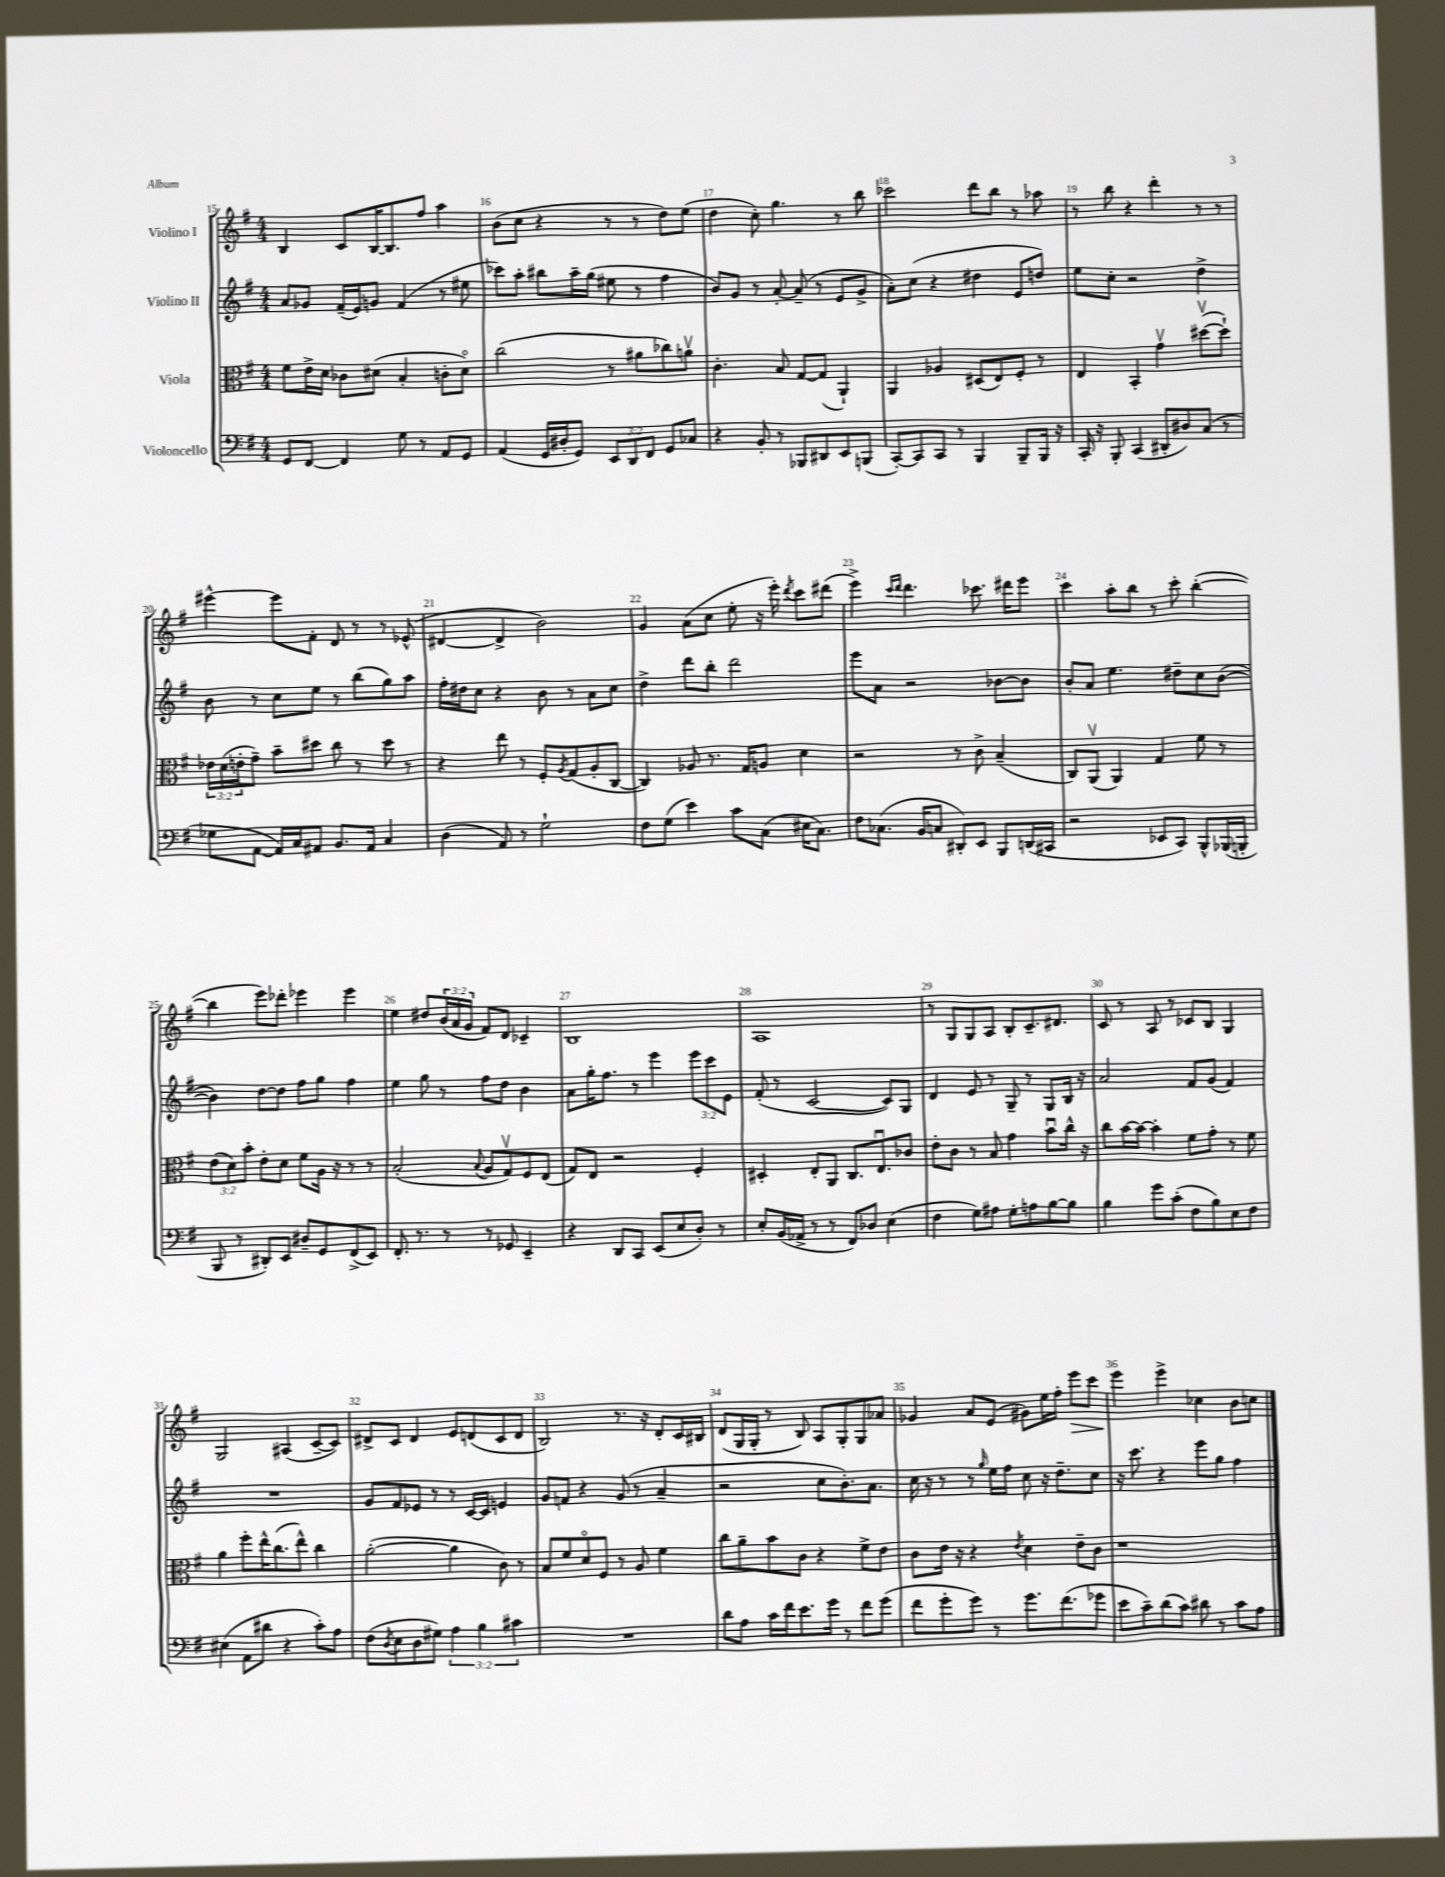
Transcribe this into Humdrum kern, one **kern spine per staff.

**kern	**kern	**kern	**kern	**dynam
*part4	*part3	*part2	*part1	*part1
*staff4	*staff3	*staff2	*staff1	*staff1
*I"Violoncello	*I"Viola	*I"Violino II	*I"Violino I	*
*clefF4	*clefC3	*clefG2	*clefG2	*
*k[f#]	*k[f#]	*k[f#]	*k[f#]	*
*M4/4	*M4/4	*M4/4	*M4/4	*
=15	=15	=15	=15	=15
8GG/L	8f#\L	8a/L	4B/	.
[8FF#/J	16e^\L	8g-X/J	.	.
.	16d\JJ	.	.	.
4FF#/]	8c-X\L	(16f#~/LL	8c/L	.
.	.	16e/J)	.	.
.	(8d#X\J	8gn/J	[16B/K	.
.	.	.	8.B/]	.
8G\	4B'/	(4f#/	.	.
8r	.	.	8ff#/J	.
8AA/L	8cn'\L	8r	4aa\	.
8GG/J	8d#\J)	8ee#X\	.	.
=16	=16	=16	=16	=16
(4AA/	(2cc\	8ccc-X\L)	(8b\L	.
.	.	8aa'\J	8cc\J	.
16GG/LL	.	8bb#X\L	4r	.
16D#X'/J	.	.	.	.
8GG/J)	.	16aa~\L	.	.
.	.	(16gg\JJ	.	.
12EE/L	8r	8ee#X\	8r	.
12DD/	.	.	.	.
.	8a#X\L	8r	8r	.
12FF#/J	.	.	.	.
8GG/L	8cc-X\)	4ff#\	8dd\L)	.
8C-X/J	8anv\J	.	(8ee\J	.
=17	=17	=17	=17	=17
4r	4.c'\	8b/L)	4dd\	.
.	.	8g/J	.	.
8BB'/	.	8r	8cc'\)	.
8r	8B/	[8a'/	4.gg\	.
8BBB-X/L	[8G/L	(8a~/]	.	.
8DD#X/	(8G/J]	8r	.	.
8EE/	4AA`/)	8e/L	8r	.
(8BBBn/J	.	8g^/J	8bb\	.
=18	=18	=18	=18	=18
[8CC'/L)	4AA/	8a'\L)	2ccc-X\	.
8CC/]	.	(8cc\J	.	.
8CC/J	4A-X/	4r	.	.
8r	.	.	.	.
4BBB/	(8D#X/L	4dd#X\	8ddd\L	.
.	8E/)	.	8bb\J	.
8BBB~/L	8F#'/J	8e/L	8r	.
16BBB/Jk	8r	8ddn/J)	8aa-X\	.
16r	.	.	.	.
=19	=19	=19	=19	=19
16CC'/	4E/	8ee\L	8r	.
16r	.	.	.	.
8BBB'/	.	8cc'\J	8bb\	.
(4CC/	4BB'/	2r	4r	.
8DD#X'/L	4gv\	.	4ddd'\	.
8D#X/)	.	.	.	.
(8C/J	([8dd#Xv\L	4dd^\	8r	.
8r	8dd#`\J])	.	8r	.
!!LO:LB:g=z
=20	=20	=20	=20	=20
8G-X\L	24e-X\LL	8b\	[4eee#X^^\	.
.	(24d\	.	.	.
.	24en'\J	.	.	.
[8AA\J	8g~\J)	8r	.	.
16AA/LL])	8b~\L	8cc\L	8eee#\L]	.
16C/J	.	.	.	.
8AA#X/J	8dd#X\J	8ee\J	8f#'\J	.
8.BB/L	8cc\	8r	8d/	.
.	8r	(8bb\L	8r	.
16AA#/Jk	.	.	.	.
4C/	8dd#\	8gg\)	8r	.
.	8r	8aa\J	(8e-X^^/	.
=21	=21	=21	=21	=21
(4D\	4r	16ff#'\LL	[4d#X/	.
.	.	16dd#X\J	.	.
.	.	8cc\J	.	.
8AA/)	8ee\	4r	4d#^/]	.
8r	8r	.	.	.
2G`\	8F#'/L	8b\	2b\)	.
.	8qA/	.	.	.
.	(8G/	8r	.	.
.	8A'/	8a\L	.	.
.	[8C/J	8cc\J	.	.
=22	=22	=22	=22	=22
8F#\L	4C/])	4dd^\	4g/	.
(8G\J	.	.	.	.
4e\)	8A-X/	8ddd\L	(8a\L	.
.	8.r	8bb'\J	8cc\J	.
8c\L	.	2ddd\	8ee'\	.
.	16G/KL	.	.	.
(8C\J	8An/J	.	16r	.
.	.	.	16eee'\)	.
.	.	.	8qddd/	.
16E#X\KL	4d\	.	8ccc\L	.
8.C\J)	.	.	.	.
.	.	.	(8ddd#X\J	.
=23	=23	=23	=23	=23
8F#\L	2r	8eee\L	4eee^\)	.
(8.C-X\J	.	8a\J	.	.
.	.	.	16qqccc/LL	.
.	.	.	16qqddd/JJ	.
.	.	2r	4.ddd\	.
16BB/KL	.	.	.	.
8Cn/J	.	.	.	.
8DD#X'/L)	8r	.	.	.
8EE/J	8c^\	.	8.ccc-X\	.
8BBB/L	(4B~/	[8b-X\L	.	.
.	.	.	16ddd#X\KL	.
(16DDn/L	.	8b-\J]	8eee\J	.
16CC#X/JJ	.	.	.	.
=24	=24	=24	=24	=24
2r	8C/L)	8b'/L	4ccc\	.
.	(8AAv/J	8a/J	.	.
.	4AA/)	4.ee\	8aa'\L	.
.	.	.	8bb\J	.
8EE-X/L	4G/	.	8r	.
8CC/J)	.	8dd#X~\L	8ccc'\	.
8BBB^^/L	8f#\	8cc\	([4bb'\	.
(16BBB-X/L	8r	([8b\J	.	.
16BBBn'/JJ	.	.	.	.
!!LO:LB:g=z
=25	=25	=25	=25	=25
8BBB/	(12e\L	4b\])	4bb\]	.
.	12d\)	.	.	.
8r	.	.	.	.
.	12b'\J	.	.	.
8DD#X'/L)	8e'\L	[8dd\L	8eee\L)	.
8EE/J	8d\J	8dd\J]	8ddd-X'\J	.
8D#X~/L	8f#\L	8ff#\L	4eee-X\	.
8GG/	16A\Jk	8gg\J	.	.
.	16r	.	.	.
(8FF#^/	8r	4ff#\	4eee-\	.
8EE/J)	8r	.	.	.
=26	=26	=26	=26	=26
8.FF#'/	(2B'/	4ee\	4ee\	.
8.r	.	.	.	.
.	.	8gg\	8dd#X/L	.
8r	.	8r	(24b/L	.
.	.	.	24a/	.
.	.	.	24g/JJ	.
.	8qqB/	.	.	.
8r	8A/L	8ff#\L	8f#/L)	.
8GG-X/	8Gv/)	8dd\J	8d/J	.
4EE~/	8F#/	4b\	4c-X~/	.
.	(8E/J	.	.	.
=27	=27	=27	=27	=27
4r	8G/L)	8a\L	1B	.
.	8E/J	16gg'\K	.	.
.	.	8.ff#\J	.	.
8DD/L	2r	.	.	.
8CC/J	.	8r	.	.
(8EE/L	.	4eee\	.	.
8E/	.	.	.	.
8D'/J)	4F#'/	12eee\L	.	.
.	.	12ccc\	.	.
8r	.	.	.	.
.	.	12e\J	.	.
=28	=28	=28	=28	=28
8E'/L	4D#X'/	(8f#'/	1A	.
(16BB/L	.	8r	.	.
16AA-X^/JJ	.	.	.	.
8r	8E'/L	[2c/	.	.
8r	8AA/J	.	.	.
8FF#/L)	8.C/L	.	.	.
8D-X/J	.	.	.	.
.	8.Eu/	.	.	.
(4E\	.	8c/L])	.	.
.	8c-X/J	8G/J	.	.
=29	=29	=29	=29	=29
4F#\	8e'\L	4d/	8r	.
.	8c\J	.	8G/L	.
8G\L)	8r	8e/	8G/	.
8A#X\J	8B/	8r	8A/J	.
8G'\L	4g\	8G~/	8B'/L	.
8An\	.	8r	8.c~/	.
[8B\	8bu\L	8G/L	.	.
.	.	.	8.d#X/J	.
8B\J]	16cc^^\Jk	16B/Jk	.	.
.	16r	16r	.	.
=30	=30	=30	=30	=30
4B\	8cc\L	2a/	8c/	.
.	[16b\L	.	8r	.
.	16b\JJ_	.	.	.
8g\L	4b'\]	.	8A/	.
(8c'\J	.	.	8r	.
8F#\L	8f#\L	8f#/L	8c-X/L	.
8B\)	8g'\J	(8g/J	8B/J	.
8E\	8r	4f#/)	4G/	.
8F#\J	8f#\	.	.	.
!!LO:LB:g=z
=31	=31	=31	=31	=31
(4E#X\	4a\	1r	2G/	.
8AA\L	8ff#'\L	.	.	.
8d#X\J	16ee^^\K	.	.	.
.	(8.cc\	.	.	.
4r	.	.	(4A#X/	.
.	8ee^^\J)	.	.	.
8c'\L)	4cc\	.	[8c~/L	.
8A\J	.	.	8c/J])	.
=32	=32	=32	=32	=32
(8F#\L	([2a'\	8g/L	8d#X^/L	.
8qD/	.	.	.	.
8E\	.	8f#/	8c/J	.
8D\	.	8e-X/J	4d#/	.
8G#X\J)	.	8r	.	.
6A\	4a\]	8r	8e/L	.
.	.	[16c/LL	(8dn/	.
6B\	.	.	.	.
.	.	16c/JJ]	.	.
.	8c\)	4en/	8c/	.
6c#X\	.	.	.	.
.	8r	.	8d/J	.
=33	=33	=33	=33	=33
1r	8B/L	8g/L	2B/)	.
.	8f#/	8fn/J	.	.
.	8d/	4r	.	.
.	8F#/J	.	.	.
.	8r	(8g/	8.r	.
.	8A/	8r	.	.
.	.	.	16r	.
.	4f#\	4a~/	8d'/L	.
.	.	.	16c/L	.
.	.	.	16B#X/JJ	.
=34	=34	=34	=34	=34
8d\L	8cc\L	2r	(8d/L	.
8A\J	8a~\	.	16G/L	.
.	.	.	16G'/JJ	.
16c\LL	8b\	.	8r	.
16f#\J	.	.	.	.
8.e\	8c\J	.	8B/)	.
.	4r	8cc\L	8A/L	.
16g\Jk	.	.	.	.
8r	.	8.b'\)	8G'/	.
8f#\L	8f#^\L	.	8G/	.
.	.	8.a\J	.	.
(8g\J	8e\J	.	8a-X/J	.
=35	=35	=35	=35	=35
8f#\L	8c\L	16cc\	4g-X/	.
.	.	16r	.	.
8g'\	16e\Jk	8r	.	.
.	16r	.	.	.
8g\J)	4r	8r	8a/L	.
.	.	16qqgg/	.	.
8r	.	16ee\LL	(8e/J	.
.	.	16ff#\JJ	.	.
.	8qe/	.	.	.
8.g\L	4d\	8cc\	8g#X\L)	.
.	.	16r	16ee\L	.
(8.f#\	.	8.dd~\L	16ff#'\JJ	.
!	!	!	!	!LO:HP:b
.	8e~\L	.	8eee\L	>
8g-X\J	8c\J	8cc\J	8ccc\J	.
=36	=36	=36	=36	=36
8e\L	1r	16r	4eee\	.
.	.	8.ccc\	.	.
8c~\)	.	.	.	.
(8d\	.	4r	4eee^\	]
8c\J)	.	.	.	.
8d#X\	.	8eee\L	4cc-X\	.
8r	.	8gg\J	.	.
8c\L	.	4ff#\	8b\L	.
8A\J	.	.	8ccn\J	.
==	==	==	==	==
*-	*-	*-	*-	*-
